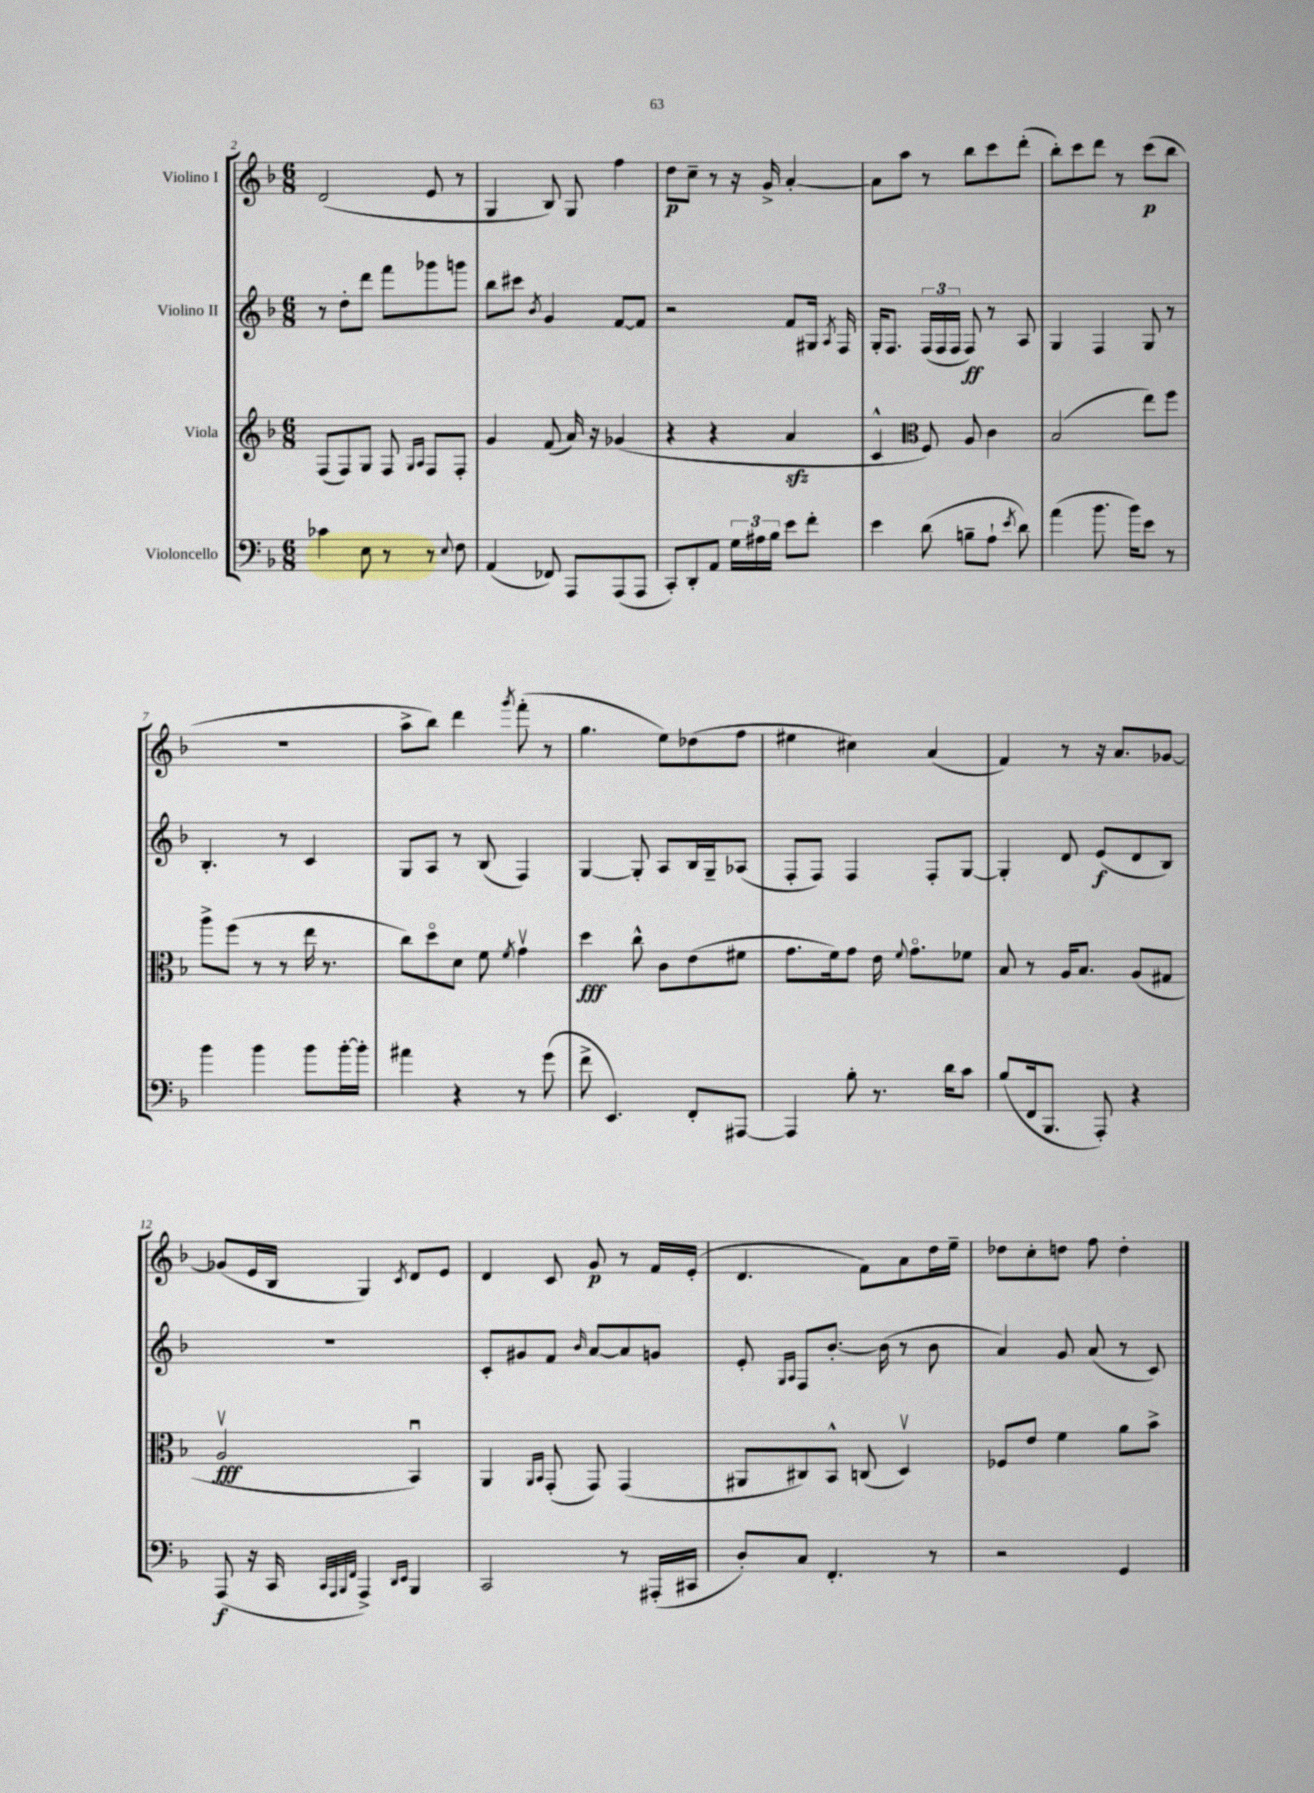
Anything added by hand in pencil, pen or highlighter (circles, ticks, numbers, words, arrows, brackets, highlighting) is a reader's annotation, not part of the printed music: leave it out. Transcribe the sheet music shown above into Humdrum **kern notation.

**kern	**kern	**kern	**kern
*staff4	*staff3	*staff2	*staff1
*clefF4	*clefG2	*clefG2	*clefG2
*k[b-]	*k[b-]	*k[b-]	*k[b-]
*M6/8	*M6/8	*M6/8	*M6/8
4c-	(8F	8r	(2d
.	8F)	8dd'	.
8E	8G	8ddd	.
8r	8F	8fff	.
.	16qqG	.	.
.	16qqA	.	.
8r	8F	8ggg-	8e
8qqE	.	.	.
8F	8F'	8ggg	8r
=	=	=	=
(4AA	4g	8bb-	4G
.	.	8ccc#	.
.	.	8qb-	.
8FF-)	(8f	4g	8B-)
8AAA	16a)	.	8G
.	16r	.	.
(8AAA	(4g-	[8f	4ff
8AAA	.	8f]	.
=	=	=	=
8CC')	4r	2r	8dd
8DD'	.	.	8cc~
8AA	4r	.	8r
24G	.	.	16r
24A#	.	.	.
.	.	.	16g^
24B-	.	.	.
8e	4a	8f	[4a'
8f'	.	16G#	.
.	.	8qA	.
.	.	16F	.
=	=	=	=
4e	4c^^	16G'	8a]
.	.	8.F	.
.	.	.	8aa
*	*clefC3	*	*
(8d	8F)	(24F	8r
.	.	24F	.
.	.	24F	.
8B~	8A	8F)	8bb-
8A`	4c	8r	8ccc
8qe	.	.	.
8d)	.	8A	(8ddd'
=	=	=	=
(4a	(2B-	4G	8bb-')
.	.	.	8ccc
8.b-	.	4F	8ddd
.	.	.	8r
16b-)	.	.	.
8e	8ee)	8G	(8ccc
8r	8ff	8r	8bb-
=	=	=	=
4b-	8aa^	4.B-'	2.r
.	(8ff	.	.
4b-	8r	.	.
.	8r	8r	.
8b-	16ee	4c	.
.	8.r	.	.
[16b-'	.	.	.
16b-']	.	.	.
=	=	=	=
4a#	8cc)	8G	8aa^
.	8ddo	8A	8bb-)
4r	8d	8r	4ddd
.	8f	(8B-	.
.	8qf	.	8qggg
8r	4gv	4F)	(8fff'
(8g	.	.	8r
=	=	=	=
8f^	4dd	[4G	4.gg
4.EE)	.	.	.
.	8cc^^	8G']	.
.	8c	8A	8ee)
8FF'	(8e	16B-	(8dd-
.	.	16G~	.
[8AAA#	8f#	(8A-	8ff
=	=	=	=
4AAA#]	8.g	8F'	4ee#
.	.	8F)	.
.	16f)	.	.
8B-'	8g	4F	4cc#)
8.r	16e	.	.
.	8qqf	.	.
.	8.go	.	.
.	.	8F'	(4a
16d	.	.	.
8c	8f-	[8G	.
=	=	=	=
(8B-	8B-	4G']	4f)
16FF	8r	.	.
8.BBB-	.	.	.
.	16A	8d	8r
.	8.B-	.	.
8AAA')	.	(8e	16r
.	.	.	8.a
4r	(8A	8d	.
.	8G#	8B-)	[8g-
=	=	=	=
(8AAA	2Av	2.r	(8g-]
16r	.	.	16e
16CC	.	.	16B-
32qqCC	.	.	.
32qqAAA	.	.	.
32qqBBB-	.	.	.
32qqFF	.	.	.
4AAA^)	.	.	4G)
16qqDD	.	.	.
16qqEE	.	.	8qc
4BBB-	4BB-u)	.	8d
.	.	.	8e
=	=	=	=
2CC	4AA	8c'	4d
.	.	8g#	.
.	16qqAA	.	.
.	16qqBB-	.	.
.	(8GG'	8f	8c
.	.	16qqb-	.
.	8GG)	[8a	8g
8r	(4GG	8a]	8r
(16AAA#'	.	8g	16f
16CC#	.	.	(16e'
=	=	=	=
8D')	8AA#	8e'	4.d
.	.	16qqG	.
.	.	16qqA	.
8C	8C#)	8F	.
4.FF'	8BB-^^	[8.b-'	.
.	(8C	.	8f)
.	.	(16b-]	.
.	4Dv)	8r	8a
8r	.	8b-	16dd
.	.	.	16ee~
=	=	=	=
2r	8F-	4a)	8dd-
.	8e	.	8cc'
.	4f	8g	8dd
.	.	(8a	8ff
4GG	8a	8r	4dd'
.	8b-^	8c)	.
==	==	==	==
*-	*-	*-	*-
